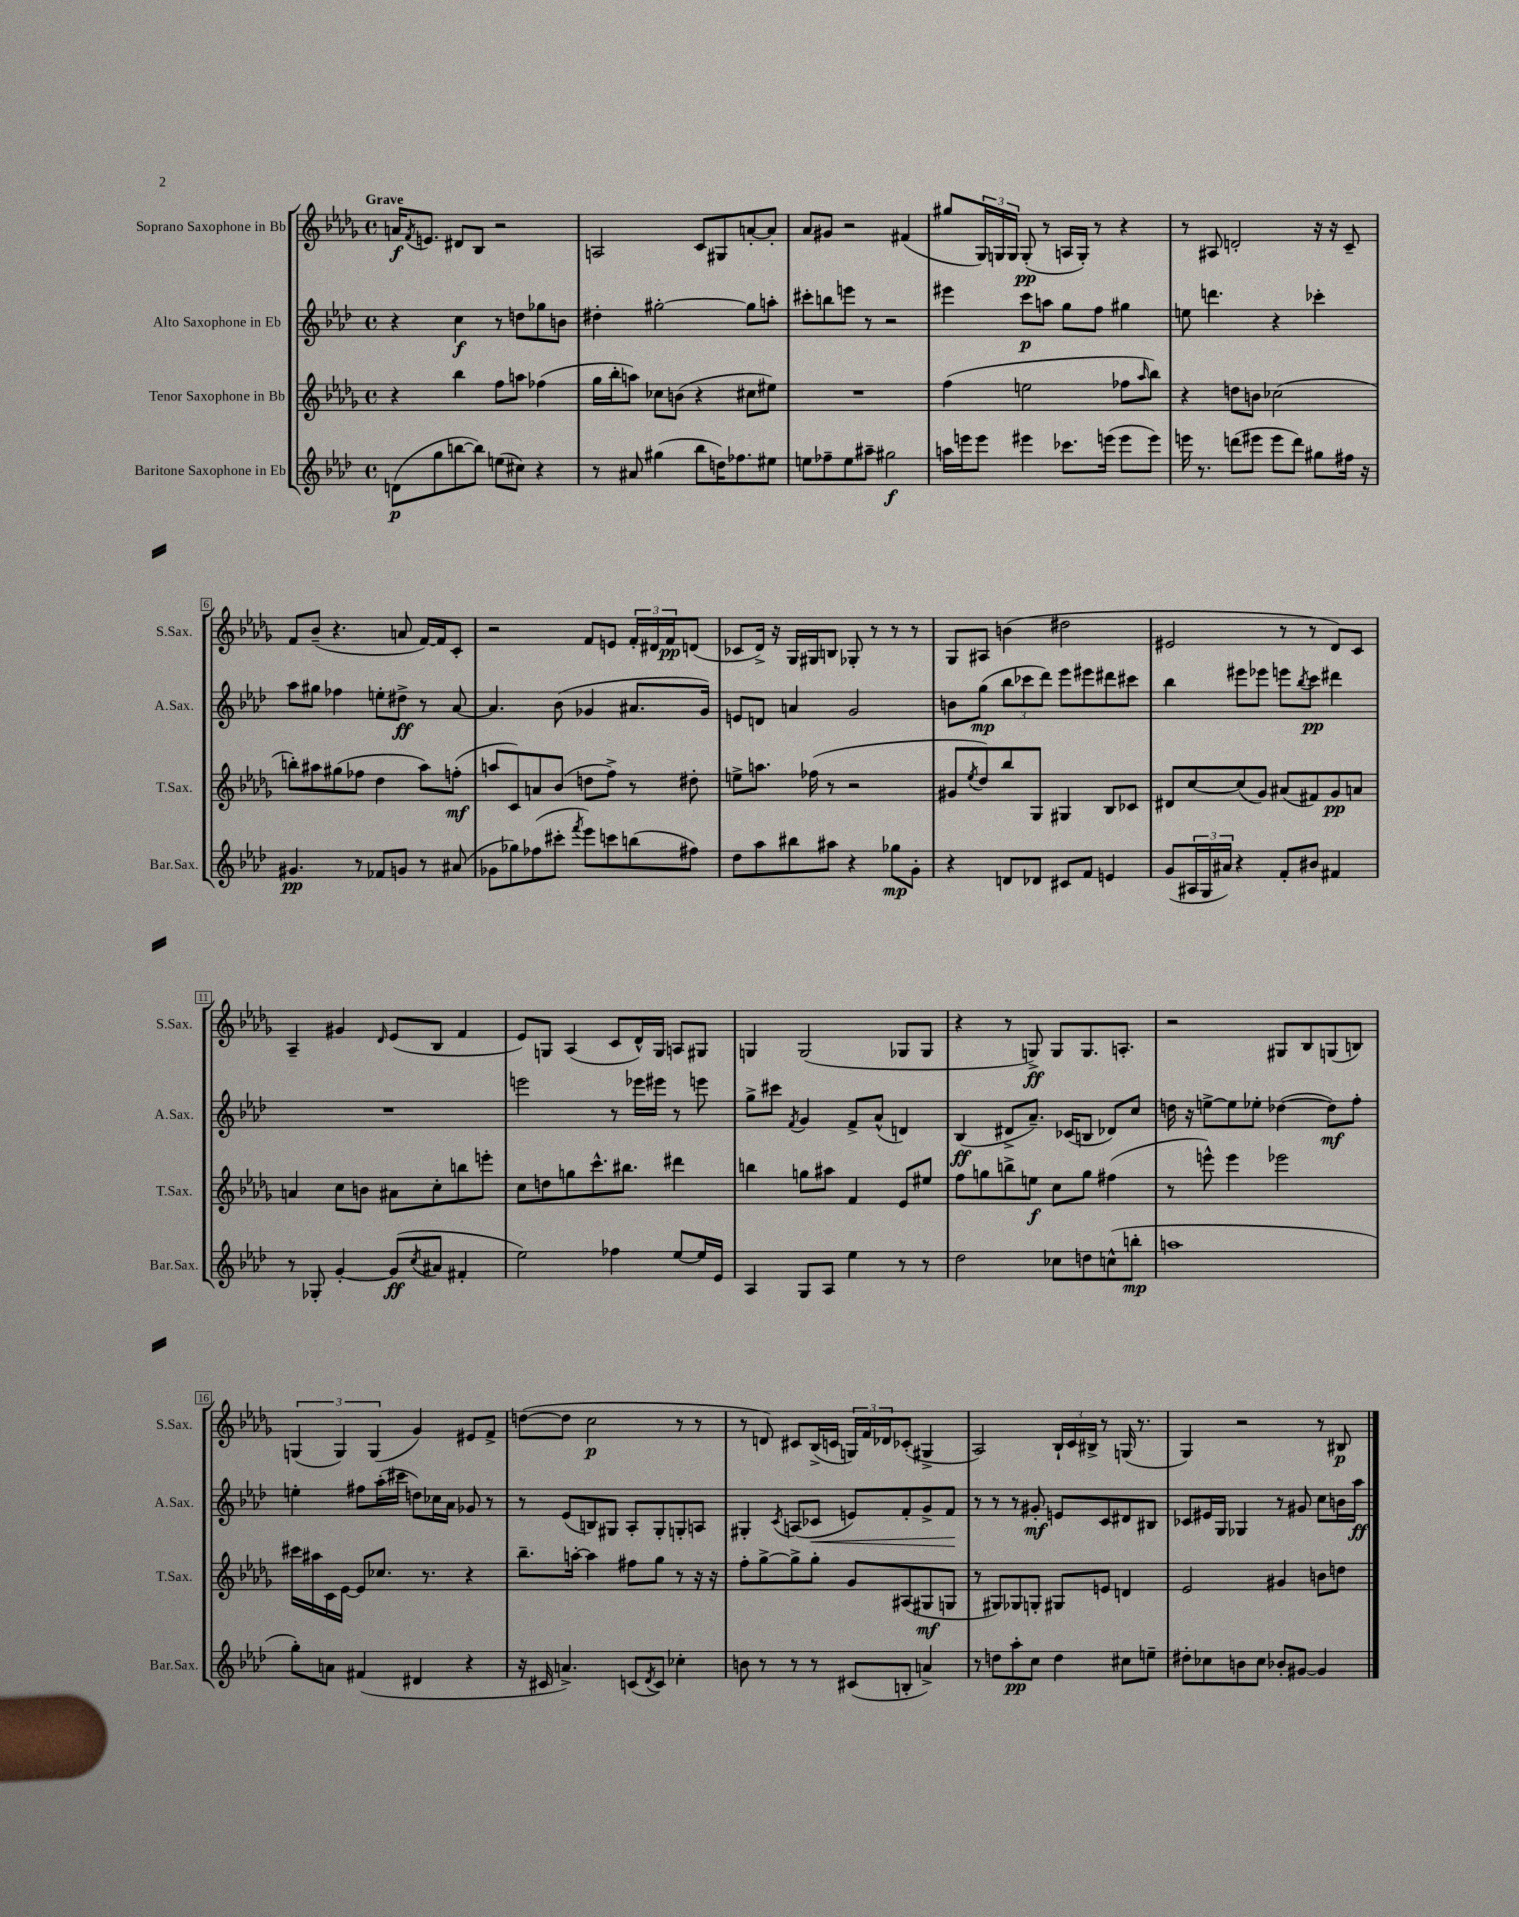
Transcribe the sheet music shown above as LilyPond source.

<<
\new StaffGroup <<
\new Staff = "s0" \with { instrumentName = "Soprano Saxophone in Bb" shortInstrumentName = "S.Sax." } {
    \clef treble \key des \major \defaultTimeSignature \time 4/4 \tempo "Grave"
    a'16\f \acciaccatura { f'8 } e'8. dis'8 bes8 r2 |
    a2 c'8 gis8 a'8~-. a'8-. |
    aes'8 gis'8 r2 fis'4( |
    gis''8 \tuplet 3/2 { ges16) g16 g16 } g8-.\pp( r8 a16 g16-.) r8 r4 |
    r8 ais8 d'2-. r16 r16 c'8-- |
    f'8 bes'8--( r4. a'8 f'16~) f'16 c'8-. |
    r2 f'8 e'8 \tuplet 3/2 { f'16-. dis'16 f'16\pp } d'8( |
    ces'8 des'16->) r16 ges16 gis16 b8 ges8-. r8 r8 r8 |
    ges8 ais8 b'4( dis''2 |
    eis'2 r8 r8 des'8) c'8 |
    aes4-- gis'4 \grace { des'16 } ees'8( bes8 f'4 |
    ees'8) g8 aes4( c'8 des'16-^) g16 a8 gis8 |
    g4 g2( ges8 ges8 |
    r4 r8 g8->\ff) g8 g8. a8.-. |
    r2 gis8 bes8 g8( b8) |
    \tuplet 3/2 { g4( g4) g4( } ges'4) eis'8 f'8-> |
    d''8~( d''8 c''2\p r8 r8 |
    r8 d'8) cis'8 bes16->( c'16 \tuplet 3/2 { g16) f'16 des'16 } ces'8-.( gis4-> |
    aes2) \tuplet 3/2 { bes16-! c'16 bis16-> } r8 g16( r8. |
    ges4) r2 r8 bis8\p \bar "|." |
}
\new Staff = "s1" \with { instrumentName = "Alto Saxophone in Eb" shortInstrumentName = "A.Sax." } {
    \clef treble \key aes \major \defaultTimeSignature \time 4/4
    r4 c''4\f r8 d''8 ges''8 b'8 |
    dis''4-. gis''2~-. gis''8 a''8-. |
    cis'''8-. b''8 e'''8 r8 r2 |
    eis'''4 c'''8\p a''8 g''8 f''8 gis''4 |
    e''8 d'''4. r4 ces'''4-. |
    aes''8 gis''8 fes''4 e''8-. dis''8->\ff r8 aes'8~ |
    aes'4. bes'8( ges'4 ais'8. ges'16) |
    e'8 d'8 a'4 g'2 |
    b'8 g''8\mp( \tuplet 3/2 { bes''8 ces'''8 des'''8) } ees'''8 eis'''8 dis'''8 cis'''8 |
    bes''4 eis'''8 ees'''8 e'''8 \acciaccatura { bes''8 } c'''8\pp dis'''4 |
    R1 |
    e'''2 r8 ees'''16 eis'''16 r8 e'''8 |
    g''8-> cis'''8 \acciaccatura { f'8 } g'4 f'8-> aes'8-^( d'4) |
    bes4\ff( dis'8-> aes'8.--) ces'16( b8 des'8) c''8 |
    d''16 r16 e''8~-> e''8 ees''8-. des''4~( des''8\mf) f''8-. |
    e''4-. fis''8 aes''16-.( cis'''16 d''8) ces''16 aes'16 ges'8 r8 |
    r8 ees'8( b8) gis8 aes8-. gis8-. g8-. a8 |
    gis4-. \acciaccatura { c'8 } a8( ces'8\< e'8) f'8-. g'8-> f'8\! |
    r8 r8 r8 gis'8-.\mf e'8 c'8 dis'8 bis8 |
    ces'8 eis'16 g16 ges4 r8 gis'8 c''8 b'16 aes''16\ff \bar "|." |
}
\new Staff = "s2" \with { instrumentName = "Tenor Saxophone in Bb" shortInstrumentName = "T.Sax." } {
    \clef treble \key des \major \defaultTimeSignature \time 4/4
    r4 bes''4 f''8 a''8 fes''4( |
    ges''16 bes''16-. a''8) ces''8 b'8( r4 cis''8 eis''8) |
    R1 |
    f''4( e''2 fes''8 \grace { aes''16 } bes''8) |
    r4 d''8 b'8 ces''2( |
    b''8-.) ais''8 gis''8( fes''8 des''4 ais''8) f''8-.\mf( |
    a''8 c'8) a'8 bes'8( d''8 f''8->) r8 dis''8-. |
    e''8-> a''8. fes''16( r8 r2 |
    gis'8 \acciaccatura { ees''8 } des''8) bes''8 ges8 gis4 bes8 ces'8 |
    dis'8 c''8~ c''8( ges'8) ais'8( fis'8) ges'8\pp a'8 |
    a'4 c''8 b'8 ais'8 c''8-. b''8 e'''8-. |
    c''8 d''8 g''8 c'''8.-^ bis''8. dis'''4 |
    b''4 g''8 ais''8 f'4 ees'8 eis''8 |
    f''8 g''8 b''8-> e''8\f c''8 g''8 fis''4( |
    r8 e'''8-^) e'''4 ees'''2 |
    cis'''16 ais''16 c'16 ees'16~ ees'8 ces''8. r8. r4 |
    bes''8.-- a''16~-. a''4 fis''8 ges''8 r8 r16 r16 |
    f''8-. ges''8~-> ges''8-> ges''8-. ges'8 ais8( gis8\mf g8 |
    r8 gis8) ges8 g8-. gis8 e'8 d'4 |
    ees'2 gis'4 b'8 d''8 \bar "|." |
}
\new Staff = "s3" \with { instrumentName = "Baritone Saxophone in Eb" shortInstrumentName = "Bar.Sax." } {
    \clef treble \key aes \major \defaultTimeSignature \time 4/4
    d'8\p( g''8 b''8~ b''8) e''8( cis''8) r4 |
    r8 ais'8 gis''4( bes''8 d''16) fes''8. eis''8 |
    e''8 fes''8-- e''8 ais''8-- gis''2\f |
    a''16 e'''16 e'''8 eis'''4 ces'''8. e'''16( e'''8 e'''8) |
    e'''16 r8. d'''8( eis'''8 eis'''8 d'''8) gis''8 fis''16 r16 |
    gis'4.\pp r8 fes'8 g'8 r8 ais'8( |
    ges'8 ges''8) fes''8( cis'''8-. \acciaccatura { f'''8 } ees'''8) c'''8 b''8( fis''8) |
    des''8 aes''8 bis''8 ais''8 r4 ges''8\mp g'8-. |
    r4 d'8 des'8 cis'8 f'8 e'4 |
    g'8( \tuplet 3/2 { ais16 g16 ais'16) } r4 f'8-. bis'8 fis'4 |
    r8 ges8-. g'4~-. g'8\ff( \acciaccatura { c''8 } ais'8 fis'4-. |
    ees''2) fes''4 ees''8~ ees''16 ees'16 |
    aes4 g8 aes8 ees''4 r8 r8 |
    des''2 ces''8 d''8 c''8-^( b''8-.\mp |
    a''1 |
    g''8-.) a'8 fis'4( dis'4 r4 |
    r16 cis'16 a'4.->) c'8( \acciaccatura { des'8 } c'8) ces''4-. |
    b'8 r8 r8 r8 cis'8( b8-. a'4->) |
    r8 d''8 aes''8-.\pp c''8 d''4 cis''8 e''8-- |
    dis''8-. ces''8 b'8 ces''8 bes'8-. gis'8~ gis'4 \bar "|." |
}
>>
>>
\layout { \context { \Score \override BarNumber.stencil = #(make-stencil-boxer 0.1 0.3 ly:text-interface::print) } }
